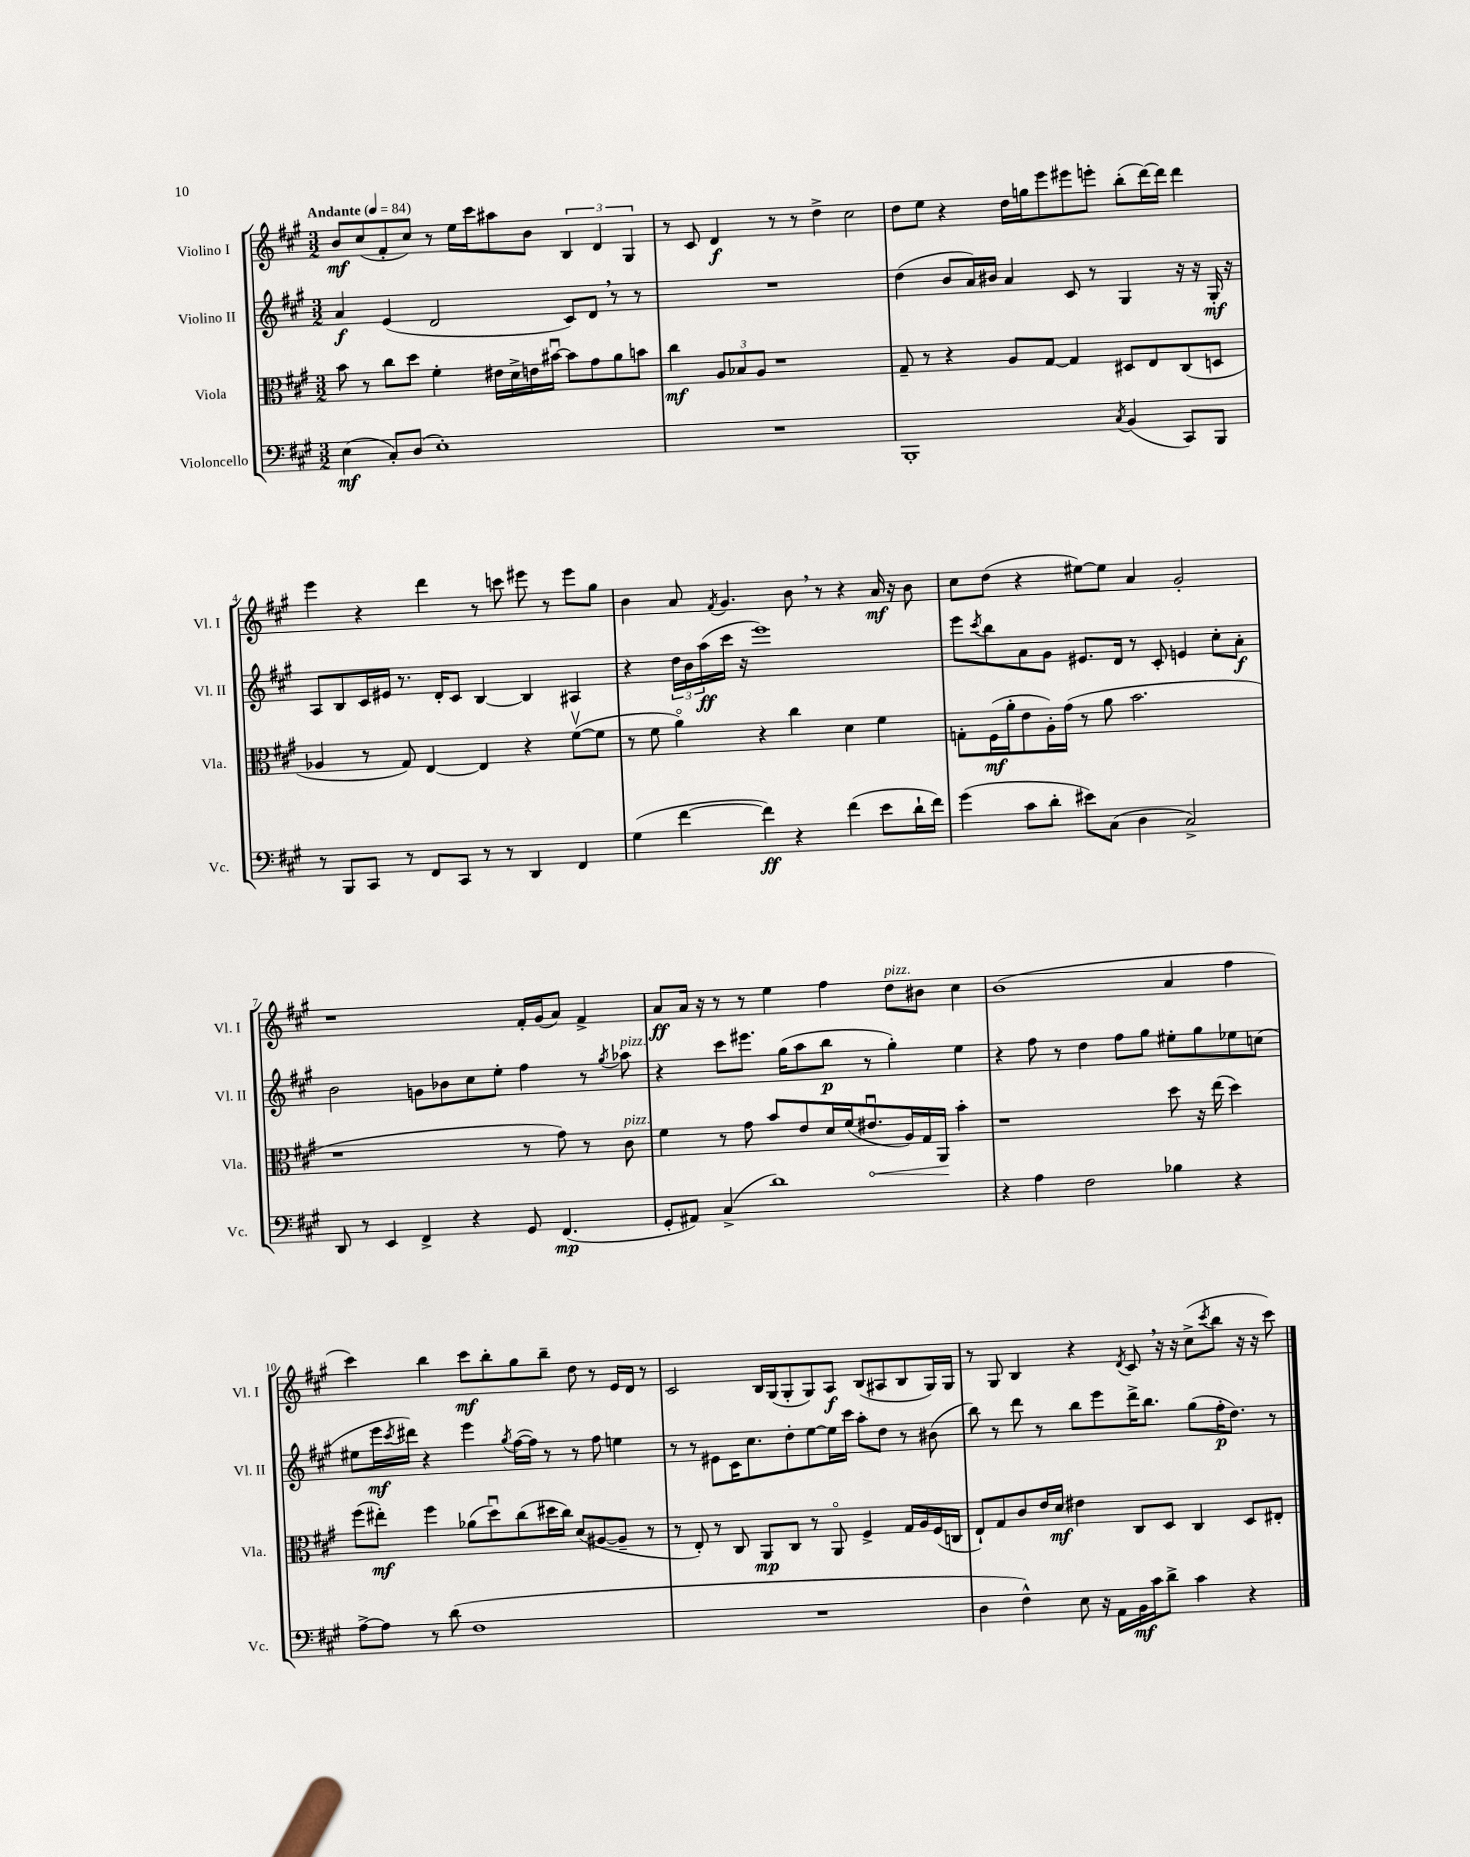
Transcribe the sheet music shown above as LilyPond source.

<<
\new StaffGroup <<
\new Staff = "s0" \with { instrumentName = "Violino I" shortInstrumentName = "Vl. I" } {
    \clef treble \key a \major \numericTimeSignature \time 3/2 \tempo "Andante" 4 = 84
    b'8\mf cis''8( fis'8-. cis''8) r8 e''16 cis'''16 ais''8 b'8 \tuplet 3/2 { b4 d'4 gis4 } |
    r8 cis'8 d'4\f r8 r8 d''4-> cis''2 |
    d''8 e''8 r4 d''16 g''16 e'''8 eis'''8 e'''8-. b''8-.( d'''16~) d'''16 d'''4 |
    e'''4 r4 d'''4 r8 c'''8 eis'''8 r8 eis'''8 gis''8 |
    b'4 a'8 \acciaccatura { fis'8 } gis'4. b'8 \breathe r8 r4 a'16\mf r16 b'8 |
    cis''8 d''8( r4 eis''8~) eis''8 a'4 gis'2-. |
    r1 fis'16-. gis'16( a'8) fis'4-> |
    a'8\ff a'16 r16 r8 r8 e''4 fis''4 d''8^\markup { \italic "pizz." } bis'8 cis''4 |
    b'1( a'4 fis''4 |
    cis'''4) b''4 cis'''8\mf b''8-. gis''8 b''8-- d''8 r8 e'16 d'16 r8 |
    cis'2 b16 gis16( gis8-. gis8) a8\f b8( ais8 b8 gis16) gis16 |
    r8 gis8 b4 r4 \acciaccatura { d'8 } cis'8 \breathe r16 r16 cis''8->( \acciaccatura { cis'''8 } b''8 r16 r16 cis'''8) \bar "|." |
}
\new Staff = "s1" \with { instrumentName = "Violino II" shortInstrumentName = "Vl. II" } {
    \clef treble \key a \major \numericTimeSignature \time 3/2
    a'4\f e'4( d'2 cis'8) d'8 \breathe r8 r8 |
    R1. |
    d''4( b'8 a'16) bis'16 a'4 cis'8 r8 gis4 r16 r16 gis16-.\mf r16 |
    a8 b8 cis'16 eis'16 r8. d'16-. cis'8 b4~ b4 ais4 |
    r4 \tuplet 3/2 { d''16 b'16 a''16\ff( } cis'''16 r16 e'''1) |
    e'''8 \acciaccatura { cis'''8 } b''8 a'8 gis'8 eis'8. d'16 r8 cis'8-. e'4 cis''8-. a'8-.\f |
    b'2 g'8 bes'8 cis''8 e''8-. fis''4 r8 \acciaccatura { gis''8 } aes''8^\markup { \italic "pizz." } |
    r4 cis'''8 eis'''8. gis''16( a''8 b''8\p r8 gis''4-.) e''4 |
    r4 fis''8 r8 d''4 fis''8 gis''8 eis''8-. gis''8 ees''8 c''8( |
    eis''8 e'''16\mf \acciaccatura { cis'''8 } dis'''16) r4 e'''4 \acciaccatura { gis''8 } fis''16~( fis''16) r8 r8 fis''8 e''4 |
    r8 r8 eis'8 cis'16 cis''8. d''8-. e''8~ e''16 cis'''16 a''8-. d''8 r8 bis'8( |
    b''8) r8 d'''8 r8 b''8 e'''8 d'''16-> b''8. gis''8( fis''16-.\p d''8.) r8 \bar "|." |
}
\new Staff = "s2" \with { instrumentName = "Viola" shortInstrumentName = "Vla." } {
    \clef alto \key a \major \numericTimeSignature \time 3/2
    b'8 r8 cis''8 d''8 fis'4-. eis'16 d'16-> e'16 bis'16~\downbow bis'8 gis'8 a'8 b'8 |
    cis''4\mf \tuplet 3/2 { a8 bes8 a8 } r1 |
    gis8-- r8 r4 a8 gis8~ gis4 dis8 e8 cis8( d8 |
    aes4 r8 gis8) e4~ e4 r4 fis'8~\upbow( fis'8 |
    r8 fis'8 a'4\flageolet) r4 cis''4 d'4 fis'4 |
    g8-. fis16\mf( a'16-. e'8 a16-.) gis'16( r8 a'8 b'2. |
    r1 r8 gis'8) r8 cis'8^\markup { \italic "pizz." } |
    fis'4 r8 gis'8 b'8 e'8 d'16 fis'16( \once \override Hairpin.circled-tip = ##t eis'8.\downbow\< a16) gis16 a,16\! b'4-. |
    r1 d''8 r16 e''16( d''4) |
    fis''8( eis''8-.\mf) fis''4 aes'8( d''8\downbow) cis''8( dis''16 cis''16) d'8( ais8~ ais8-- r8 |
    r8 e8-.) r8 cis8 a,8\mp cis8 r8 a,8\flageolet fis4-> gis16 a16 fis16( c16 |
    e8-!) gis8 cis'8 e'16 d'16\mf eis'4 cis8 d8 cis4 d8 eis8-. \bar "|." |
}
\new Staff = "s3" \with { instrumentName = "Violoncello" shortInstrumentName = "Vc." } {
    \clef bass \key a \major \numericTimeSignature \time 3/2
    e4\mf( cis8-.) d8( e1-.) |
    R1. |
    b,,1-. \acciaccatura { cis8 } b,4( cis,8) b,,8 |
    r8 b,,8 cis,8 r8 fis,8 cis,8 r8 r8 d,4 fis,4 |
    gis4( fis'4~ fis'4\ff) r4 fis'4( e'8 d'16-! fis'16) |
    gis'4( cis'8 d'8-. eis'8) cis8( d4 cis2->) |
    d,8 r8 e,4 fis,4-> r4 gis,8 fis,4.\mp( |
    gis,8-. ais,8) cis4->( d'1) |
    r4 a4 fis2 bes4 r4 |
    a8~-> a8 r8 d'8( fis1 |
    R1. |
    d4 fis4-^) e8 r16 a,16 b,16\mf cis'16 d'8-> cis'4 r4 \bar "|." |
}
>>
>>
